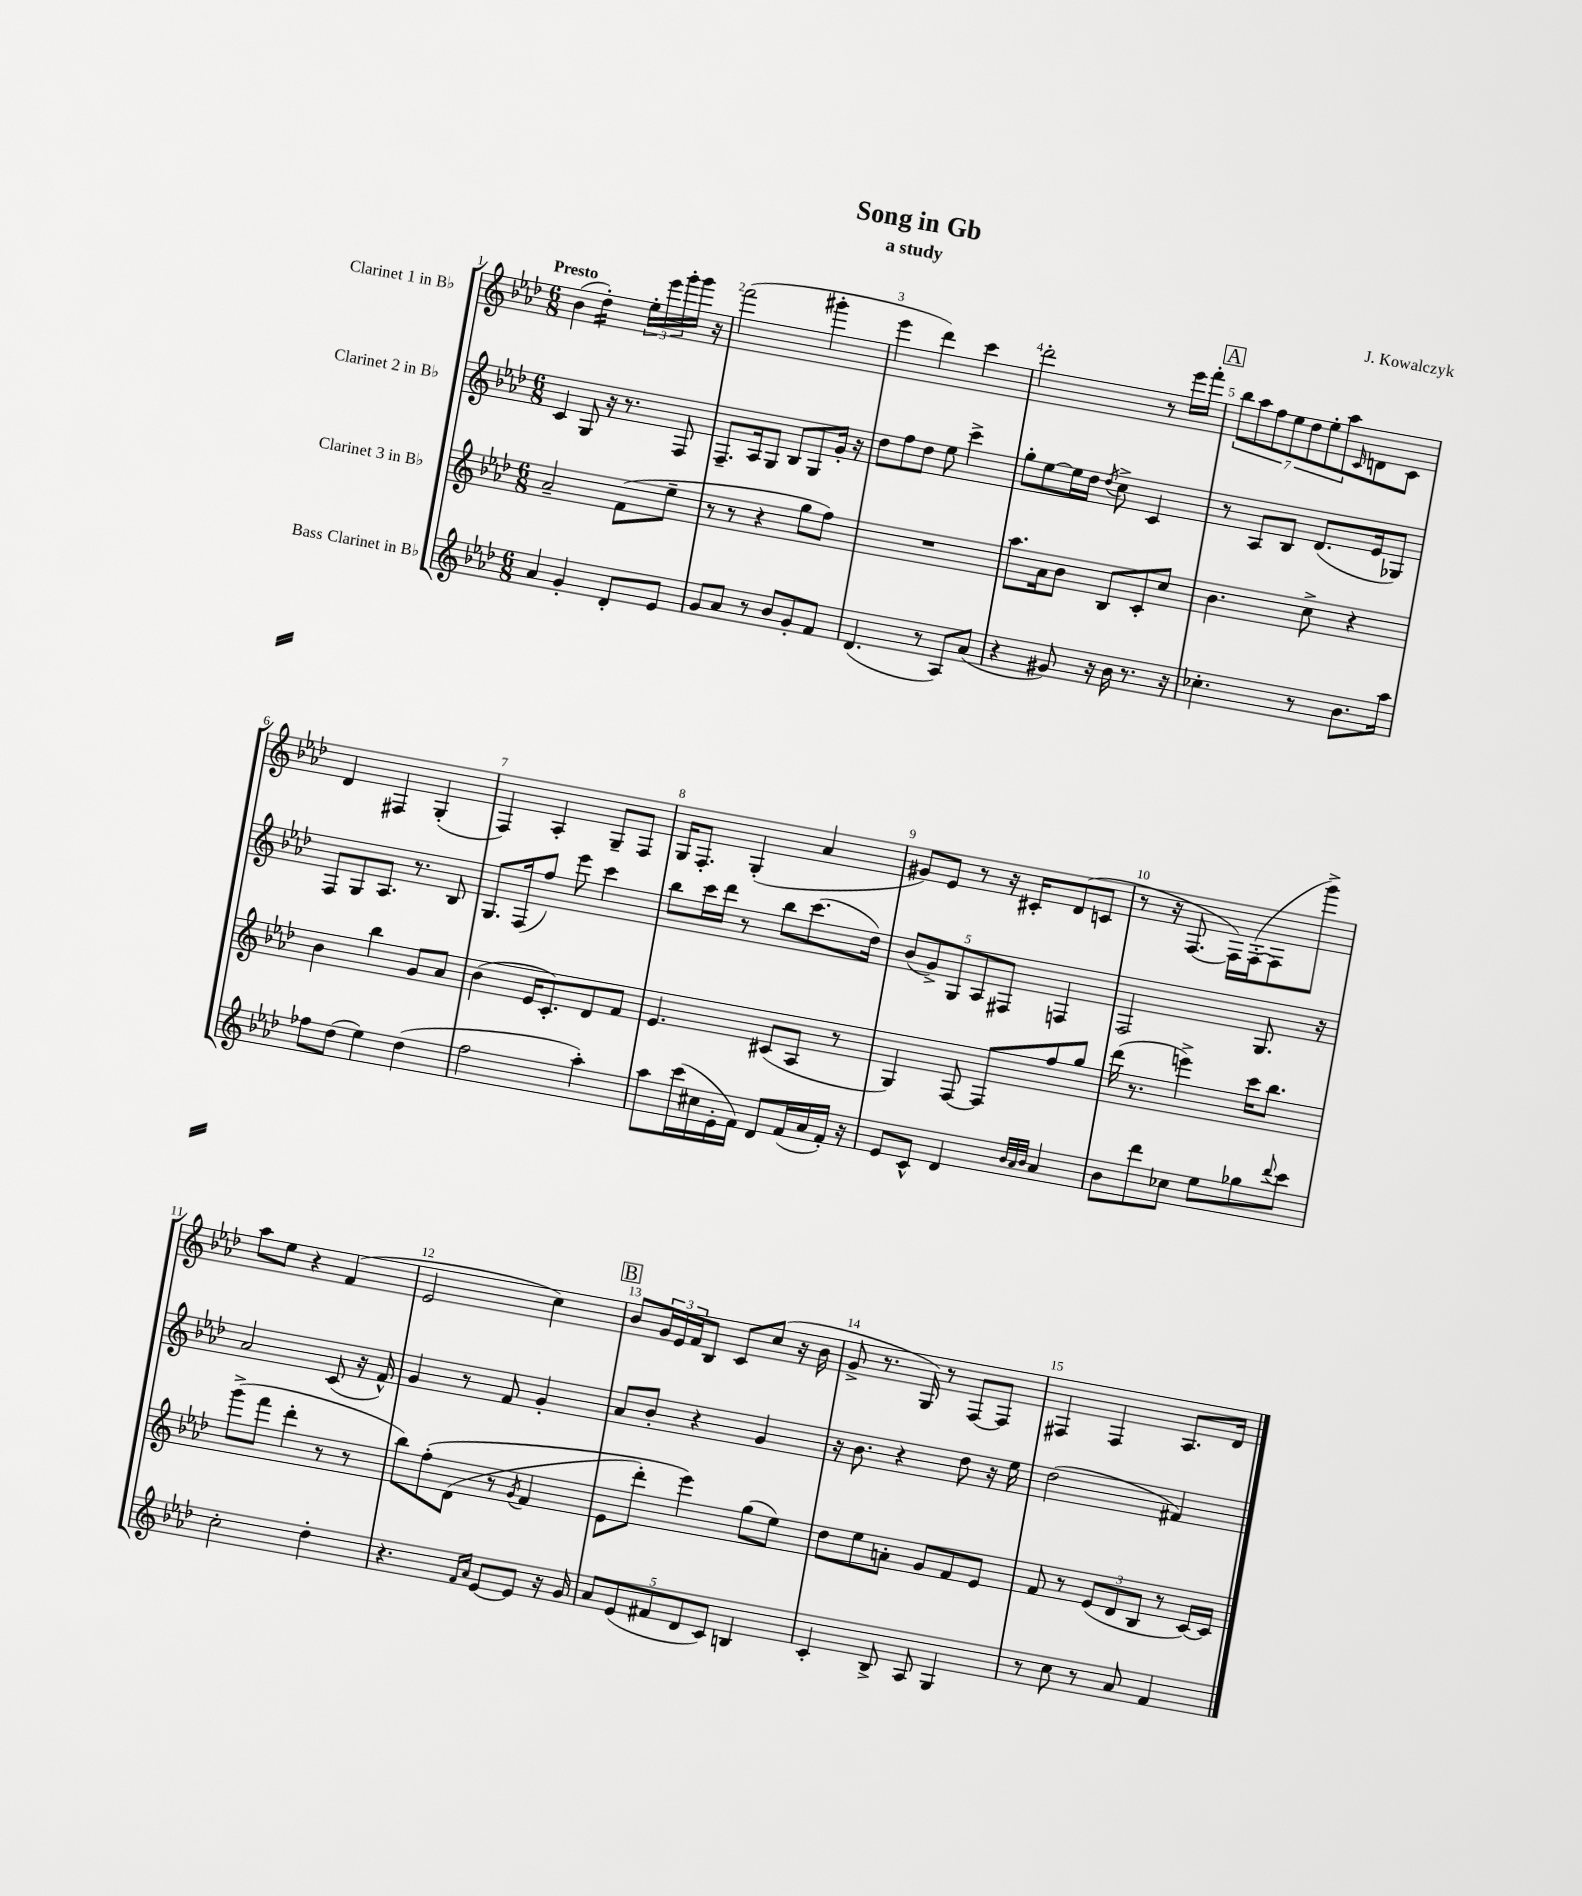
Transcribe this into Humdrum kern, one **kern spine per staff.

**kern	**kern	**kern	**kern
*staff4	*staff3	*staff2	*staff1
*clefG2	*clefG2	*clefG2	*clefG2
*k[b-e-a-d-]	*k[b-e-a-d-]	*k[b-e-a-d-]	*k[b-e-a-d-]
*M6/8	*M6/8	*M6/8	*M6/8
4a-	2a-~	4c	(4b-
4g'	.	8G	4dd-')
.	.	16r	.
.	.	8.r	.
8d-'	(8f	.	24ee-'
.	.	.	24eee-
.	.	.	24ggg'
8e-	8ee-~	8F	16ggg
.	.	.	16r
=	=	=	=
8g	8r	8.F~	(2fff
8a-	8r	.	.
.	.	16A-	.
8r	4r	8G	.
8b-	.	8B-	.
8g'	8gg	8G	4ggg#'
8f	8ff)	16g'	.
.	.	16r	.
=	=	=	=
(4.d-	2.r	8dd-	4eee-
.	.	8ff	.
.	.	8dd-	4ddd-)
8r	.	8ee-	.
8A-)	.	4ccc^	4ccc
(8a-	.	.	.
=	=	=	=
4r	8.aa-	8gg'	2ddd-'
.	.	[8ee-	.
.	16a-	.	.
8g#)	8b-	16ee-]	.
.	.	16dd-	.
.	.	8qdd-	.
16r	8B-	8cc^	.
16b-	.	.	.
8.r	8c'	4c	8r
.	8cc	.	16eee-
16r	.	.	16fff'
=	=	=	=
4.cc-'	4.b-	8r	14bb-
.	.	.	14aa-
.	.	8A-	.
.	.	.	14ff
.	.	.	14ee-
.	.	8B-	.
.	.	.	14dd-
.	.	.	14ee-'
8r	8cc^	(8.d-	.
.	.	.	14aa-
.	.	.	16qqc
8.b-	4r	.	8d
.	.	16e-	.
.	.	8G-)	8c
16aa-	.	.	.
=	=	=	=
8ff-	4b-	8F	4d-
(8dd-	.	8G	.
4ee-)	4bb-	8.A-	4F#
.	.	8.r	.
(4dd-	8g	.	(4G'
.	8a-	8B-	.
=	=	=	=
2ff	(4b-	8.G	4F)
.	.	(16F	.
.	16e-	8ff)	4A-'
.	8.c')	.	.
.	.	8eee-	.
4aa-')	8d-	4ccc	8G~
.	8f	.	8F
=	=	=	=
8aa-	4.e-	8bb-	16G
.	.	.	8.F'
(16ccc	.	16ccc	.
16cc#	.	16ddd-	.
16e-'	.	8r	(4G'
16f)	.	.	.
8d-	(8c#	8bb-	.
(16f	8A-	(8.ccc	4a-
16a-	.	.	.
16f')	8r	.	.
16r	.	16dd-)	.
=	=	=	=
8e-	4G)	(10b-	8g#)
.	.	10g^)	.
8c^^	.	.	8e-
.	.	10G	.
4d-	[8F	.	8r
.	.	10A-	.
.	8F]	.	16r
.	.	10F#	.
.	.	.	16c#'
32qqb-	.	.	.
32qqa-	.	.	.
32qqb-	.	.	.
4a-	8ff	4F	(8d-
.	8gg	.	8c
=	=	=	=
8b-	(16ddd-	2F	8r
.	8.r	.	.
8ddd-	.	.	16r
.	.	.	[8.F
8cc-	4eee^)	.	.
8ee-	.	.	16F])
.	.	.	([16F'
8gg-	16ccc	8.G	8F]
.	8.bb-	.	.
8qqddd-	.	.	.
8ccc	.	.	8ggg^)
.	.	16r	.
=	=	=	=
2cc'	(8ggg^	2a-	8aa-
.	8fff	.	8ee-
.	4ddd-'	.	4r
4dd-'	8r	(8c	(4f
.	8r	16r	.
.	.	16f^^)	.
=	=	=	=
4.r	8bb-)	4g	2e-
.	&(8ff'	.	.
.	(8d-	8r	.
16qqf	.	.	.
16qqa-	.	.	.
[8e-	8r	8f	.
.	8qg	.	.
8e-]	4f	4g'	4cc)
16r	.	.	.
16g	.	.	.
=	=	=	=
10a-	8e-	8a-	8b-
(10e-	.	.	.
.	8ddd-')	8b-'	24g
.	.	.	24e-
10f#	.	.	.
.	.	.	24f
.	4eee-&)	4r	8B-
10d-	.	.	.
.	.	.	8c
10c)	.	.	.
4B	(8gg	4g	(8cc
.	8ee-)	.	16r
.	.	.	16b-
=	=	=	=
4c'	8dd-	16r	8g^
.	.	8.b-	.
.	8ee-	.	8.r
8B-^	8a'	4r	.
.	.	.	16G)
8A-	8g	.	8r
4G	8f	8dd-	[8F
.	8e-	16r	8F]
.	.	16ee-	.
=	=	=	=
8r	8f	(2dd-	4F#
8cc	8r	.	.
8r	(12e-	.	4F#
.	12d-	.	.
8a-	.	.	.
.	12B-	.	.
4f	8r	4f#)	8.A-
.	[16c)	.	.
.	16c]	.	16d-
==	==	==	==
*-	*-	*-	*-
